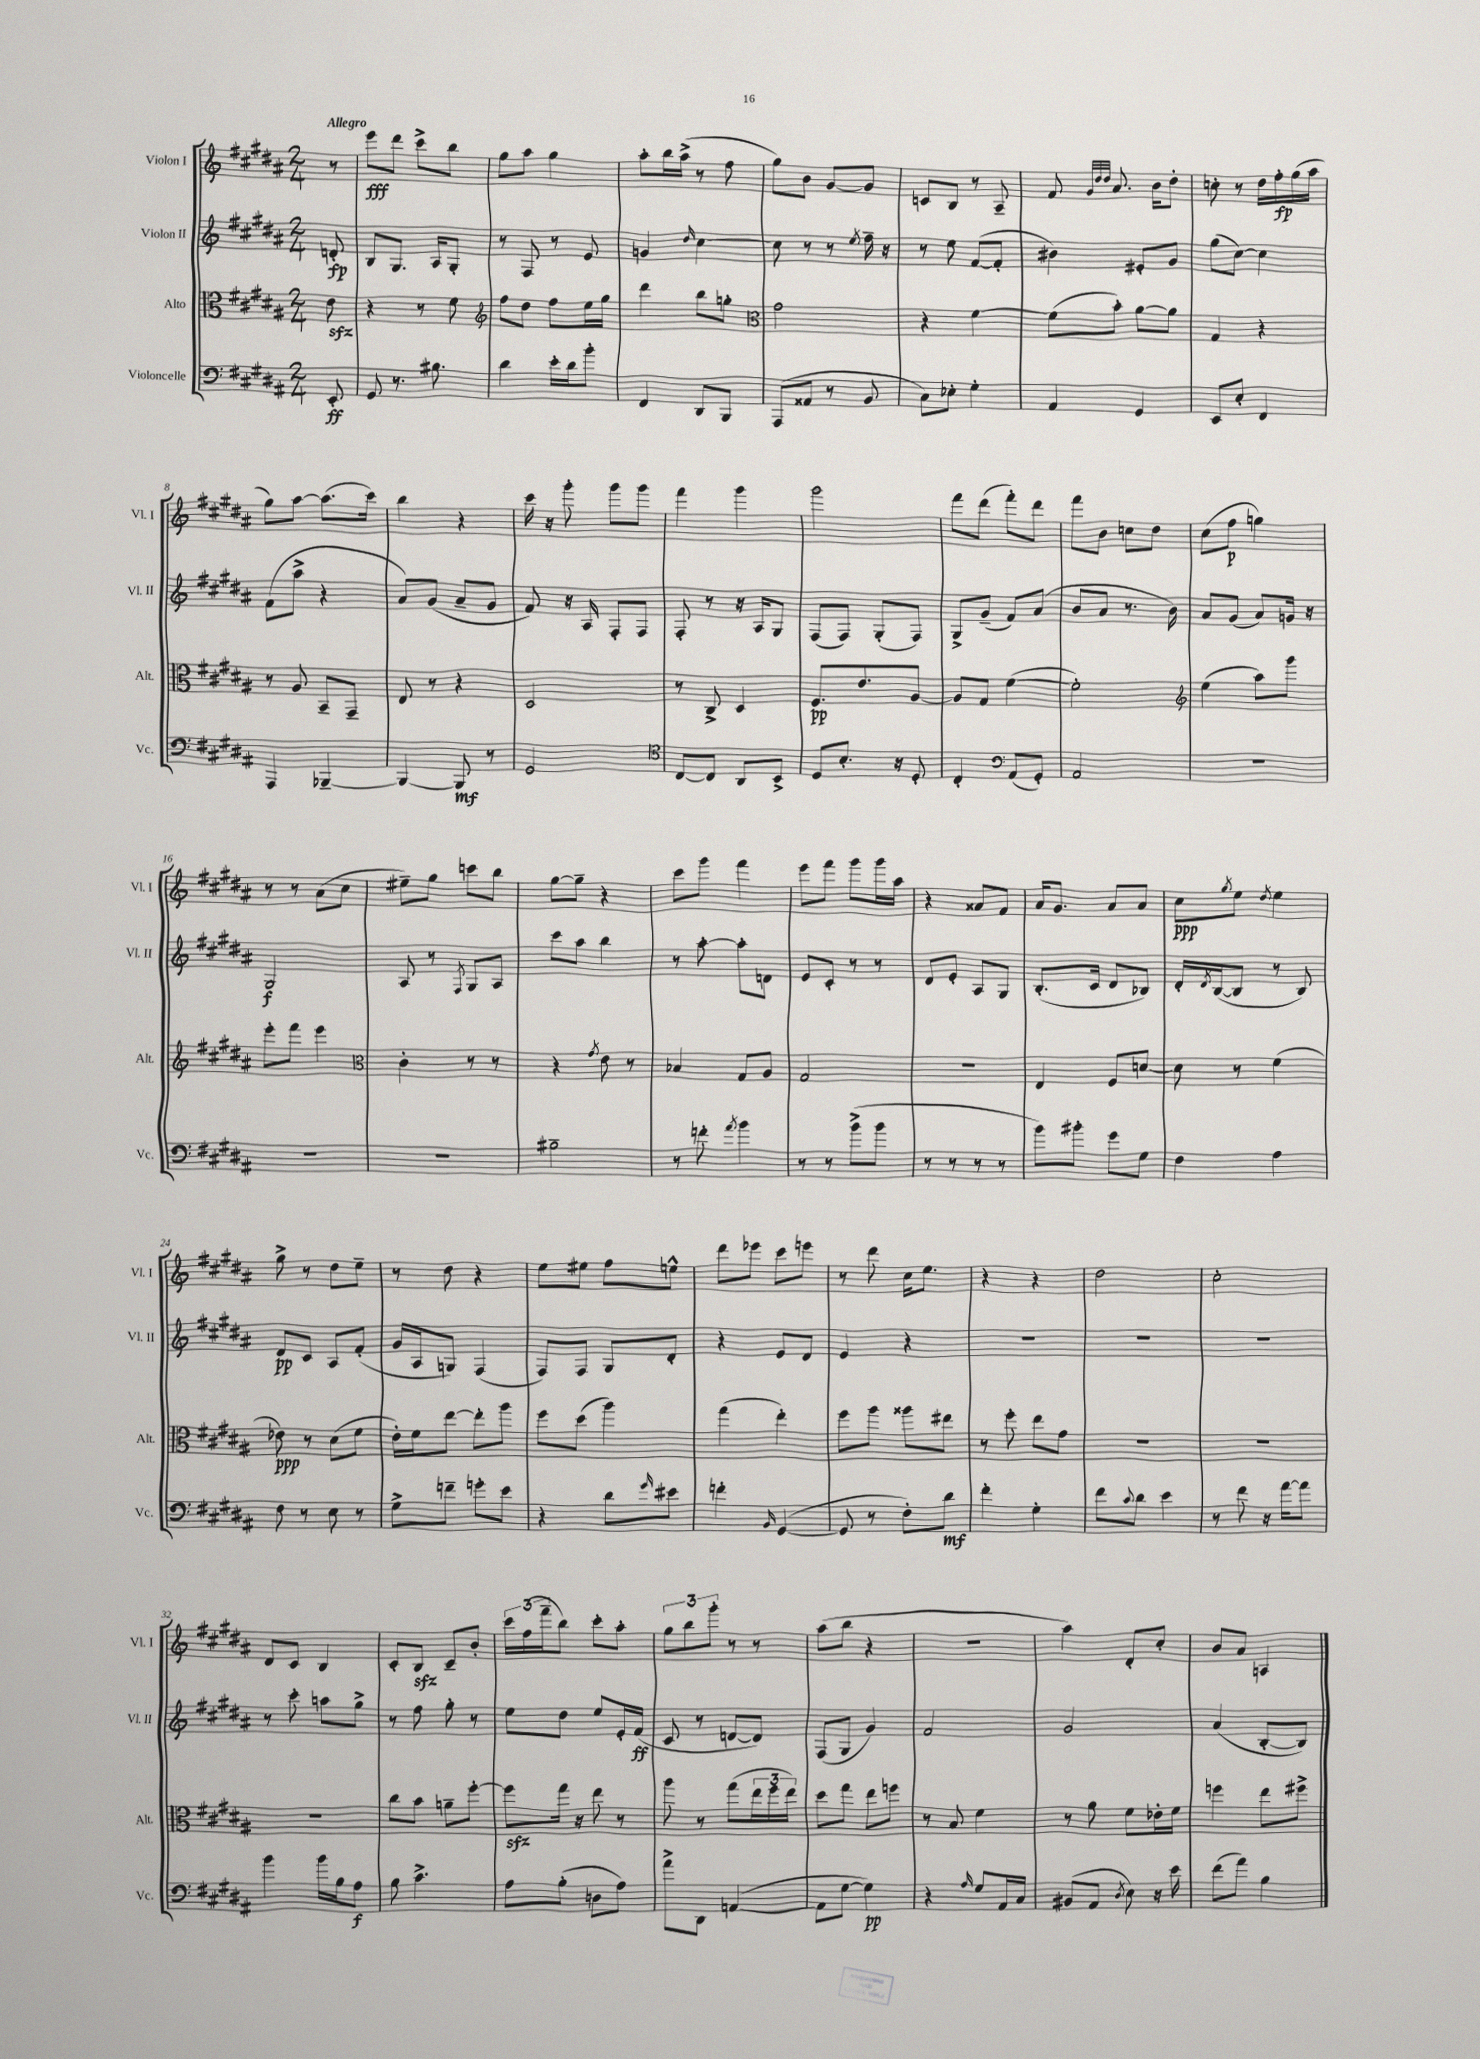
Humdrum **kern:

**kern	**kern	**kern	**kern
*staff4	*staff3	*staff2	*staff1
*clefF4	*clefC3	*clefG2	*clefG2
*k[f#c#g#d#a#]	*k[f#c#g#d#a#]	*k[f#c#g#d#a#]	*k[f#c#g#d#a#]
*M2/4	*M2/4	*M2/4	*M2/4
8EE'/	8e\	8d'/	8r
=	=	=	=
8GG#/	4r	8B/L	8eee\L
8.r	.	8.G#/J	8ddd#\J
.	8r	.	8ccc#^\L
8.B#\	.	16A#/LK	.
.	8f#\	8G#'/J	8bb\J
=	=	=	=
*	*clefG2	*	*
4d#\	8ff#\L	8r	8gg#\L
.	8dd#\J	8F#/	8aa#\J
16e'\LL	8ff#\L	8r	4gg#\
16d#\J	.	.	.
8b'\J	16ee\L	8e/	.
.	16gg#\JJ	.	.
=	=	=	=
4FF#/	4ddd#\	4g/	8aa#'\L
.	.	.	16bb\L
.	.	.	(16aa#^\JJ
.	.	16qqdd#/	.
8DD#/L	8bb\L	[4cc#\	8r
8BBB/J	8gg'\J	.	8ff#\
=	=	=	=
*	*clefC3	*	*
(8AAA#/L	2g#\	8cc#\]	8gg#\L)
8AA##/J	.	8r	8b\J
8r	.	8r	[8g#/L
.	.	8qee/	.
8BB/	.	16ff#~\	8g#/]J
.	.	16r	.
=	=	=	=
8C#\L)	4r	8r	8c/L
8E-'\J	.	8ee\	8B/J
4G#'\	[4f#\	([8f#/L	8r
.	.	8f#'/]J	8A#~/
=	=	=	=
4AA#/	(8f#\]L	4b#\)	8f#/
.	.	.	32qqg#/LLL
.	.	.	32qqdd#/
.	.	.	32qqdd#/JJJ
.	8b'\J)	.	8.a#/
4GG#/	[8a#\L	8e#'/L	.
.	.	.	16b\LK
.	8a#\]J	8g#/J	8dd#'\J
=	=	=	=
8EE/L	4G#/	(8gg#\L	8cc'\
8E'/J	.	[8cc#\J)	8r
4FF#/	4r	4cc#\]	16dd#\LL
.	.	.	16ff#'\
.	.	.	(16gg#\
.	.	.	16aa#\JJ
=	=	=	=
4AAA#/	8r	(8f#\L	8gg#\L)
.	8A#/	8aa#^\J	[8aa#\J
[4BBB-~/	8BB~/L	4r	(8.aa#\]L
.	8GG#~/J	.	.
.	.	.	16ccc#\Jk)
=	=	=	=
4BBB-/_	8E/	8a#/L)	4bb\
.	8r	(8g#/J	.
8BBB-/]	4r	8a#~/L	4r
8r	.	8g#/J	.
=	=	=	=
2GG#/	2D#/	8f#/)	16ccc#\
.	.	.	16r
.	.	16r	8ggg#'\
.	.	16A#/	.
.	.	8F#'/L	8ggg#\L
.	.	8F#/J	8ggg#\J
=	=	=	=
*clefC4	*	*	*
[8C#/L	8r	8F#'/	4fff#\
8C#/]J	8C#^/	8r	.
8AA#/L	4D#/	16r	4ggg#\
.	.	16A#/LK	.
8BB^/J	.	8G#/J	.
=	=	=	=
8D#/L	8.F#/L	(8F#/L	2ggg#\
8.B'/J	.	8F#/J)	.
.	8.e/	.	.
.	.	(8G#'/L	.
16r	.	.	.
8D#'/	[8A#/J	8F#/J)	.
=	=	=	=
4C#'/	8A#/]L	8G#^/L	8fff#\L
.	8G#/J	(8g#~/J	(8ddd#\J
*clefF4	*	*	*
(8AA#/L	([4f#\	8f#/L)	8fff#'\L)
8GG#'/J)	.	(8a#/J	8ddd#\J
=	=	=	=
2AA#/	2f#'\])	8b/L	8fff#\L
.	.	8a#/J	8b\J
.	.	8.r	8cc\L
.	.	.	8dd#\J
.	.	16b\)	.
=	=	=	=
*	*clefG2	*	*
2r	(4ee\	8a#/L	(8cc#\L
.	.	(8g#/J	8ff#\J
.	8aa#\L)	8a#/L)	4gg\)
.	8ggg#\J	16g/Jk	.
.	.	16r	.
=	=	=	=
2r	8eee'\L	2G#/	8r
.	8fff#\J	.	8r
.	4eee\	.	(8a#\L
.	.	.	8cc#\J
=	=	=	=
*	*clefC3	*	*
2r	4c#'\	8A#/	8ee#~\L)
.	.	8r	8gg#\J
.	.	8qF#/	.
.	8r	8G#/L	8ccc\L
.	8r	8A#/J	8bb\J
=	=	=	=
2B#~\	4r	8ccc#\L	[8gg#\L
.	.	8aa#\J	8gg#~\]J
.	8qg#/	.	.
.	8e\	4bb\	4r
.	8r	.	.
=	=	=	=
8r	4B-/	8r	8ccc#\L
8f'\	.	[8aa#'\	8ggg#\J
8qa#/	.	.	.
4b\	8G#/L	8aa#'\]L	4fff#\
.	8A#/J	8d\J	.
=	=	=	=
8r	2G#/	8e/L	8eee\L
8r	.	8c#'/J	8fff#\J
(8b^\L	.	8r	8ggg#\L
8b\J	.	8r	16ggg#\L
.	.	.	16aa#\JJ
=	=	=	=
8r	2r	8d#/L	4r
8r	.	8e'/J	.
8r	.	8A#/L	8a##/L
8r	.	8G#/J	8f#/J
=	=	=	=
8b\L)	4E/	(8.B'/L	16a#/LK
.	.	.	8.g#/J
8b#'\J	.	.	.
.	.	16c#/Jk	.
8g#\L	8F#/L	8d#/L	8a#/L
8G#\J	[8d/J	8B-/J)	8a#/J
=	=	=	=
4F#\	8d\]	16d#'/LL	8cc#\L
.	.	8qd#/	.
.	.	([16B/J	.
.	.	.	8qgg#/
.	8r	8B/]J	8ee\J
.	.	.	8qdd#/
4A#\	(4f#\	8r	4ee\
.	.	8B/)	.
=	=	=	=
8F#\	8e-\)	8d#/L	8gg#^\
8r	8r	8c#/J	8r
8E\	(8d#\L	8A#/L	8dd#\L
8r	8f#\J	(8f#'/J	8ee~\J
=	=	=	=
8G#^\L	16e'\LL)	16g#/LL	8r
.	16f#\J	16A#/J	.
8f~\J	[8ee\J	8G/J)	8dd#\
8g'\L	8ee'\]L	(4F#/	4r
8e\J	8aa#\J	.	.
=	=	=	=
4r	8ff#\L	8F#/L)	8ee\L
.	(8dd#\J	8F#/J	8ee#\J
8d#\L	4aa#\)	8G#/L	8ff#\L
16qqg#/	.	.	.
8e#\J	.	8d#'/J	8ee^^\J
=	=	=	=
4f'\	(4gg#\	4r	8ddd#\L
.	.	.	8eee-\J
16qqBB/	.	.	.
([4GG#/	4ee'\)	8e/L	8ccc#\L
.	.	8d#/J	8eee\J
=	=	=	=
8GG#/]	8ff#\L	4e/	8r
8r	8aa#\J	.	8ddd#\
8F#'\L)	8aa##\L	4r	16cc#\LK
.	.	.	8.ee\J
8d#\J	8ee#\J	.	.
=	=	=	=
4f#'\	8r	2r	4r
.	8ff#'\	.	.
4G#'\	8ee\L	.	4r
.	8g#\J	.	.
=	=	=	=
8f#\L	2r	2r	2dd#\
8qqc#/	.	.	.
8d#\J	.	.	.
4e\	.	.	.
=	=	=	=
8r	2r	2r	2cc#'\
8f#\	.	.	.
16r	.	.	.
[16a#\LK	.	.	.
8a#\]J	.	.	.
=	=	=	=
4b\	2r	8r	8d#/L
.	.	8ccc#'\	8c#/J
16b\LL	.	8aa\L	4B/
16B\J	.	.	.
8A#\J	.	8gg#^\J	.
=	=	=	=
8B\	8cc#\L	8r	8c#'/L
4.c#^\	8b\J	8ff#\	8B/J
.	8a~\L	8gg#'\	8c#~/L
.	[8ff#'\J	8r	8b'/J
=	=	=	=
8A#\L	8ff#\]L	8ee\L	24ccc#\LL
.	.	.	(24ff#\
.	.	.	24fff#~\J
(8B'\J	16gg#\Jk	8dd#\J	8bb\J)
.	16r	.	.
8D\L	8ee\	8ee/L	8ccc#'\L
8A#\J)	8r	16e'/L	8aa#'\J
.	.	(16f#/JJ	.
=	=	=	=
8a#^\L	8aa#\	8c#/	12gg#\L
.	.	.	12bb\
8DD#\J	8r	8r	.
.	.	.	12ggg#'\J
([4AA/	(8gg#\L	[8d/L	8r
.	24ee\L	8d/]J)	8r
.	24ff#\	.	.
.	24ee\JJ)	.	.
=	=	=	=
8AA\]L	8dd#\L	(8F#/L	(8aa#\L
[8G#\J	8gg#\J	8G#/J	8bb\J
4G#\])	8ee\L	4g#/)	4r
.	8ff\J	.	.
=	=	=	=
4r	8r	2f#/	2r
.	8B/	.	.
16qqA#/	.	.	.
8G#/L	4f#\	.	.
16AA#/L	.	.	.
16C#/JJ	.	.	.
=	=	=	=
(8BB#/L	8r	2g#/	4aa#\)
8AA#/J	8a#\	.	.
8qD#/	.	.	.
8E\)	8f#\L	.	8d#'/L
16r	16e-'\L	.	8cc#'/J
16e\	16f#\JJ	.	.
=	=	=	=
(8f#\L	4ff\	(4a#/	8b/L
8a#\J)	.	.	8a#/J
4B\	8ee\L	[8B'/L	4A/
.	8ff#^\J	8B/]J)	.
==	==	==	==
*-	*-	*-	*-
